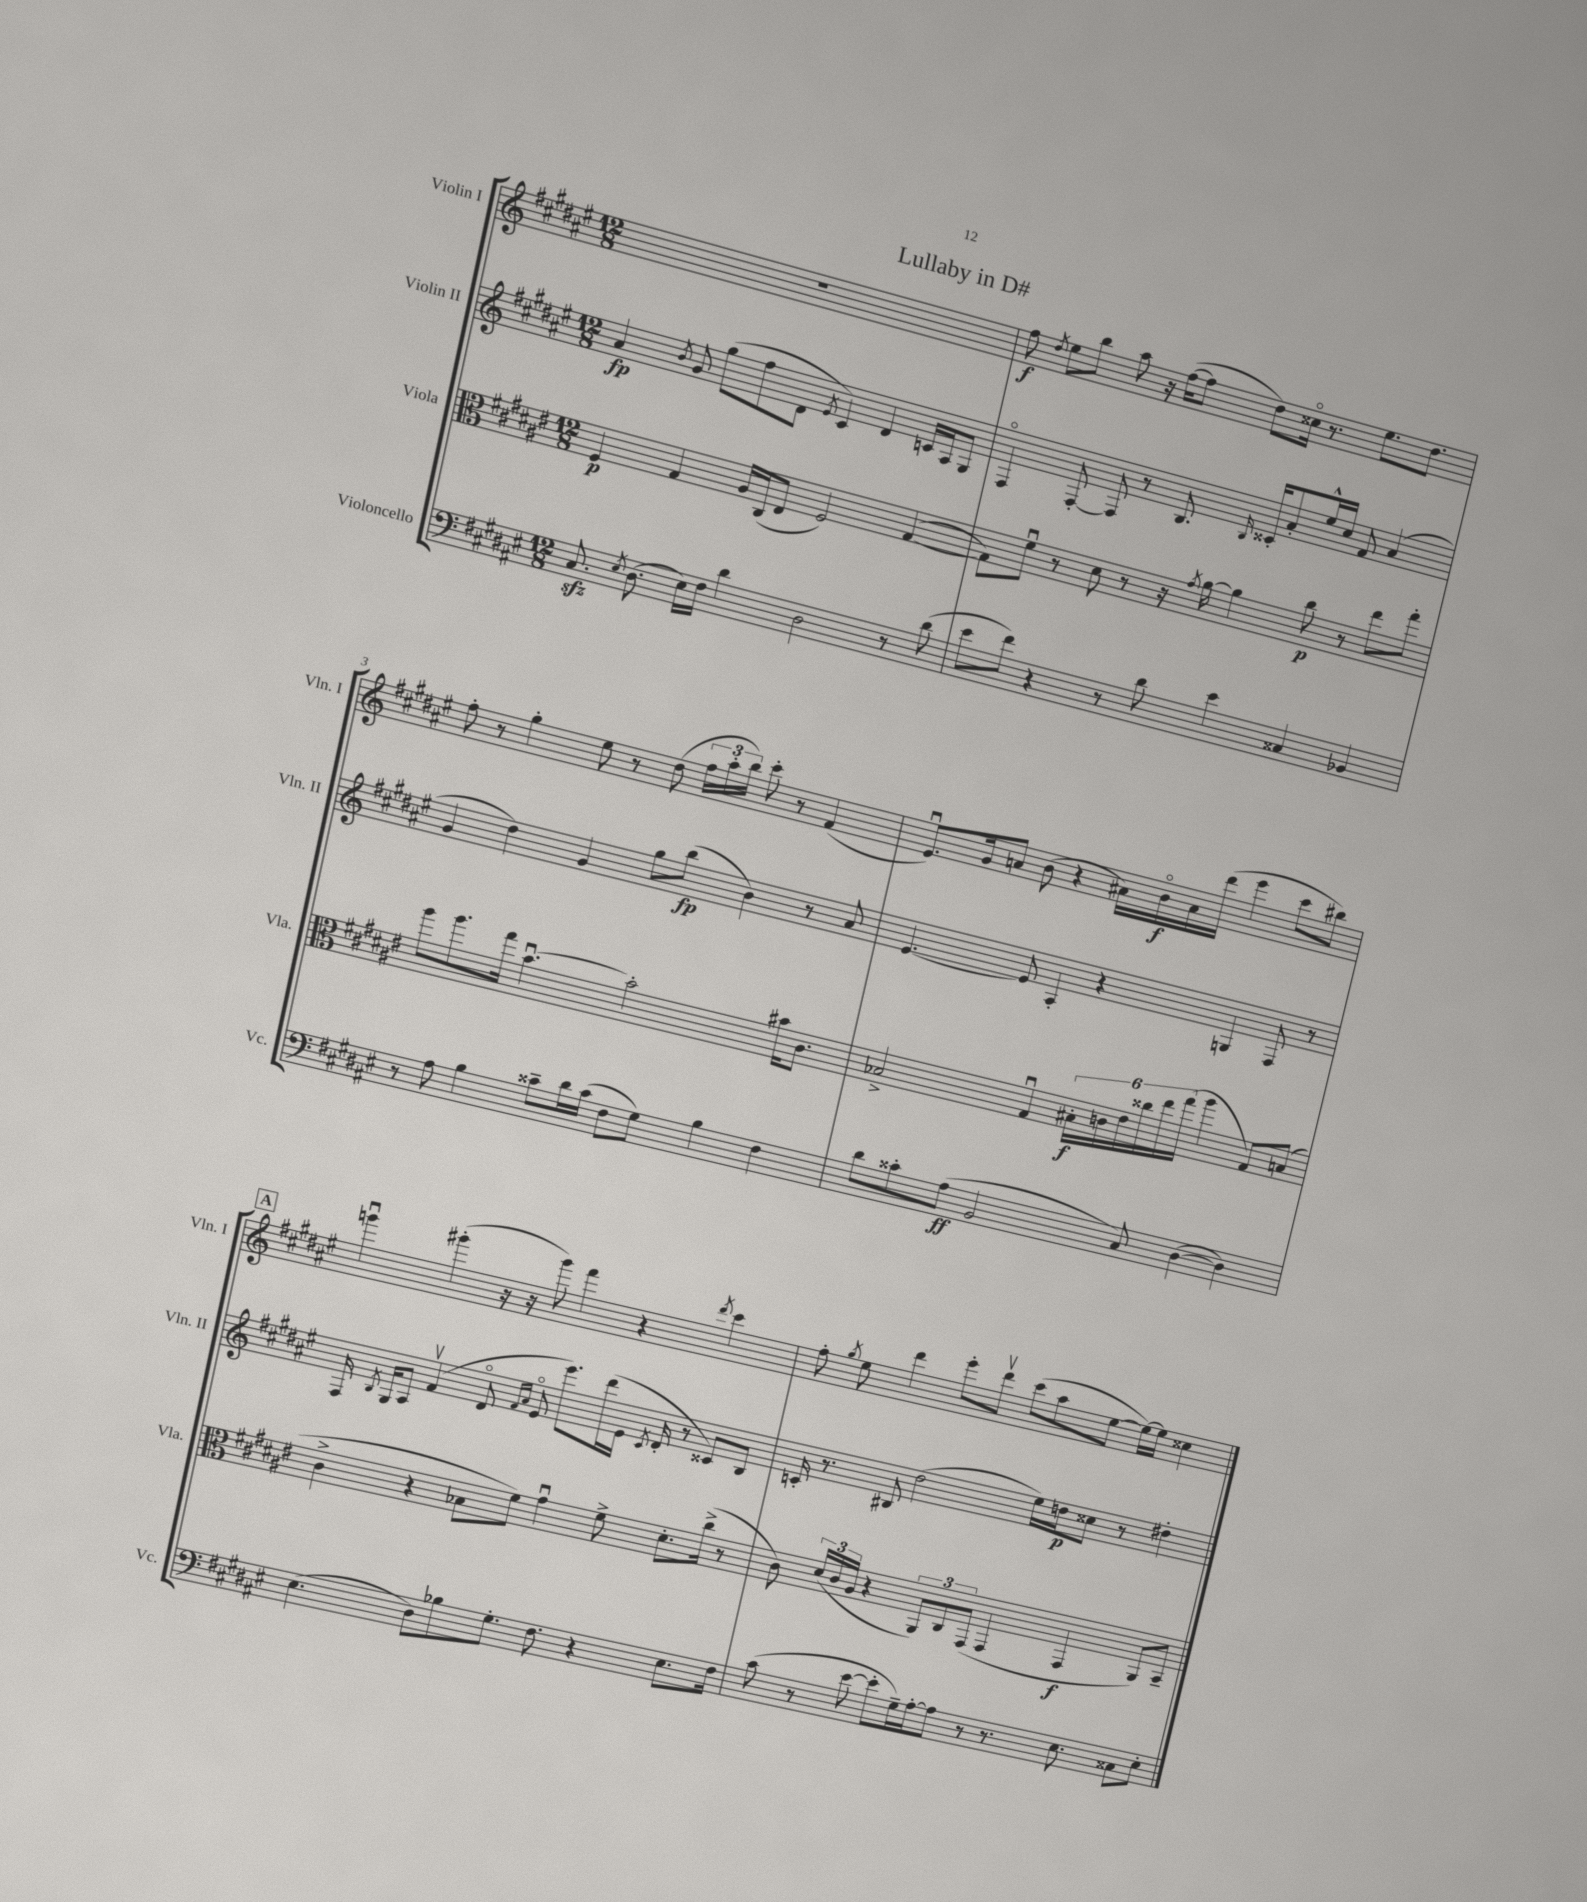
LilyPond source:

\header { title = "Lullaby in D#" }
<<
\new StaffGroup <<
\new Staff = "s0" \with { instrumentName = "Violin I" shortInstrumentName = "Vln. I" } {
    \clef treble \key fis \major \numericTimeSignature \time 12/8
    \autoBeamOff R1. |
    fis''8\f \acciaccatura { dis''8 } eis''8[ b''8] ais''8 r16 fis''16[~( fis''8] dis''8[) cisis''16]\flageolet r8. eis''8.[ dis''8.] |
    fis''8-. r8 gis''4-. eis''8 r8 dis''8( \tuplet 3/2 { fis''16[ ais''16-. b''16]) } cis'''8-. r8 fis'4( |
    eis'8.[\downbow) gis'16 a'8] b'8( r4 ais'16[) b'16\flageolet\f ais'16 dis'''16]( eis'''4 cis'''8[ bis''8]) |
    \mark \markup { \box "A" } g'''4\downbow gis'''4-.( r16 r16 gis'''8) fis'''4 r4 \acciaccatura { dis'''8 } cis'''4 |
    fis''8-. \acciaccatura { gis''8 } eis''8 dis'''4 eis'''8[-. dis'''8]\upbow cis'''8[( ais''8 eis''8]~ eis''16[~) eis''16] cisis''4 \bar "|." |
}
\new Staff = "s1" \with { instrumentName = "Violin II" shortInstrumentName = "Vln. II" } {
    \clef treble \key fis \major \numericTimeSignature \time 12/8
    \autoBeamOff ais'4\fp \acciaccatura { b'8 } gis'8 gis''8[( fis''8 dis'8] \acciaccatura { eis'8 } cis'4) dis'4 c'16[ ais16 gis8] |
    fis4\flageolet fis8~-. fis8 r8 b8. \grace { b16 } cisis'16[-. ais'8-. eis''16-^ cis''16] fis'8 ais'4( |
    gis'4 dis''4) gis'4 gis''8[ b''8]\fp( b'4) r8 ais'8 |
    eis'4.~ eis'8 ais4-. r4 g4 fis8 r8 |
    \mark \markup { \box "A" } fis16 \acciaccatura { b8 } gis16[ ais8] fis'4\upbow( dis'8\flageolet \grace { fis'16[ ais'16] } eis'8\flageolet eis'''8.[) dis'''16( eis'16] \acciaccatura { cis'8 } dis'16-. r8 cisis'8[) b8] |
    c'16-. r8. bis8 dis''2( eis''16[) d''16\p cisis''8] r8 dis''4-. \bar "|." |
}
\new Staff = "s2" \with { instrumentName = "Viola" shortInstrumentName = "Vla." } {
    \clef alto \key fis \major \numericTimeSignature \time 12/8
    \autoBeamOff fis4\p gis4 ais16[ cis16( eis8] fis2) gis4~( |
    gis8[) fis'8]\downbow r8 dis'8 r8 r16 \acciaccatura { gis'8 } ais'16~ ais'4 cis''8\p r8 eis''8[ gis''8]-. |
    ais''8[ ais''8. gis''16] b'4.~\downbow b'2-. bis'16[ cis'8.] |
    bes2-> gis4\downbow \tuplet 6/4 { bis16[-.\f c'16 eis'16 cisis''16 eis''16 gis''16]( } ais''4 gis8[) b8]( |
    \mark \markup { \box "A" } cis'4-> r4 bes8[ fis'8]) gis'4\downbow fis'8-> dis'8.[-. cis''16]->( r8 |
    cis'8) \tuplet 3/2 { dis'16[( cis'16 ais16] } r4 \tuplet 3/2 { ais,8[) cis8 gis,8]( } gis,4 gis,4\f ais,8[) b,8]-- \bar "|." |
}
\new Staff = "s3" \with { instrumentName = "Violoncello" shortInstrumentName = "Vc." } {
    \clef bass \key fis \major \numericTimeSignature \time 12/8
    \autoBeamOff cis8.\sfz \acciaccatura { eis8 } dis8.( eis16[) fis16] dis'4 dis2 r8 dis'8( |
    eis'8[ fis'8]) r4 r8 dis'8 eis'4 cisis4 bes,4 |
    r8 ais8 b4 cisis'8[-- dis'16 cisis'16]( fis8[ gis8]) b4 fis4 |
    dis'8[ cisis'8-. ais8]\ff( b,2 cis8) dis4~( dis4) |
    \mark \markup { \box "A" } eis4.( dis8[) bes8 gis8.]-. fis8. r4 eis8.[ fis16] |
    cis'8( r8 eis'8~ eis'8[-. gis16--) ais16~-. ais8] r8 r8. eis8. cisis8[ eis8]-. \bar "|." |
}
>>
>>
